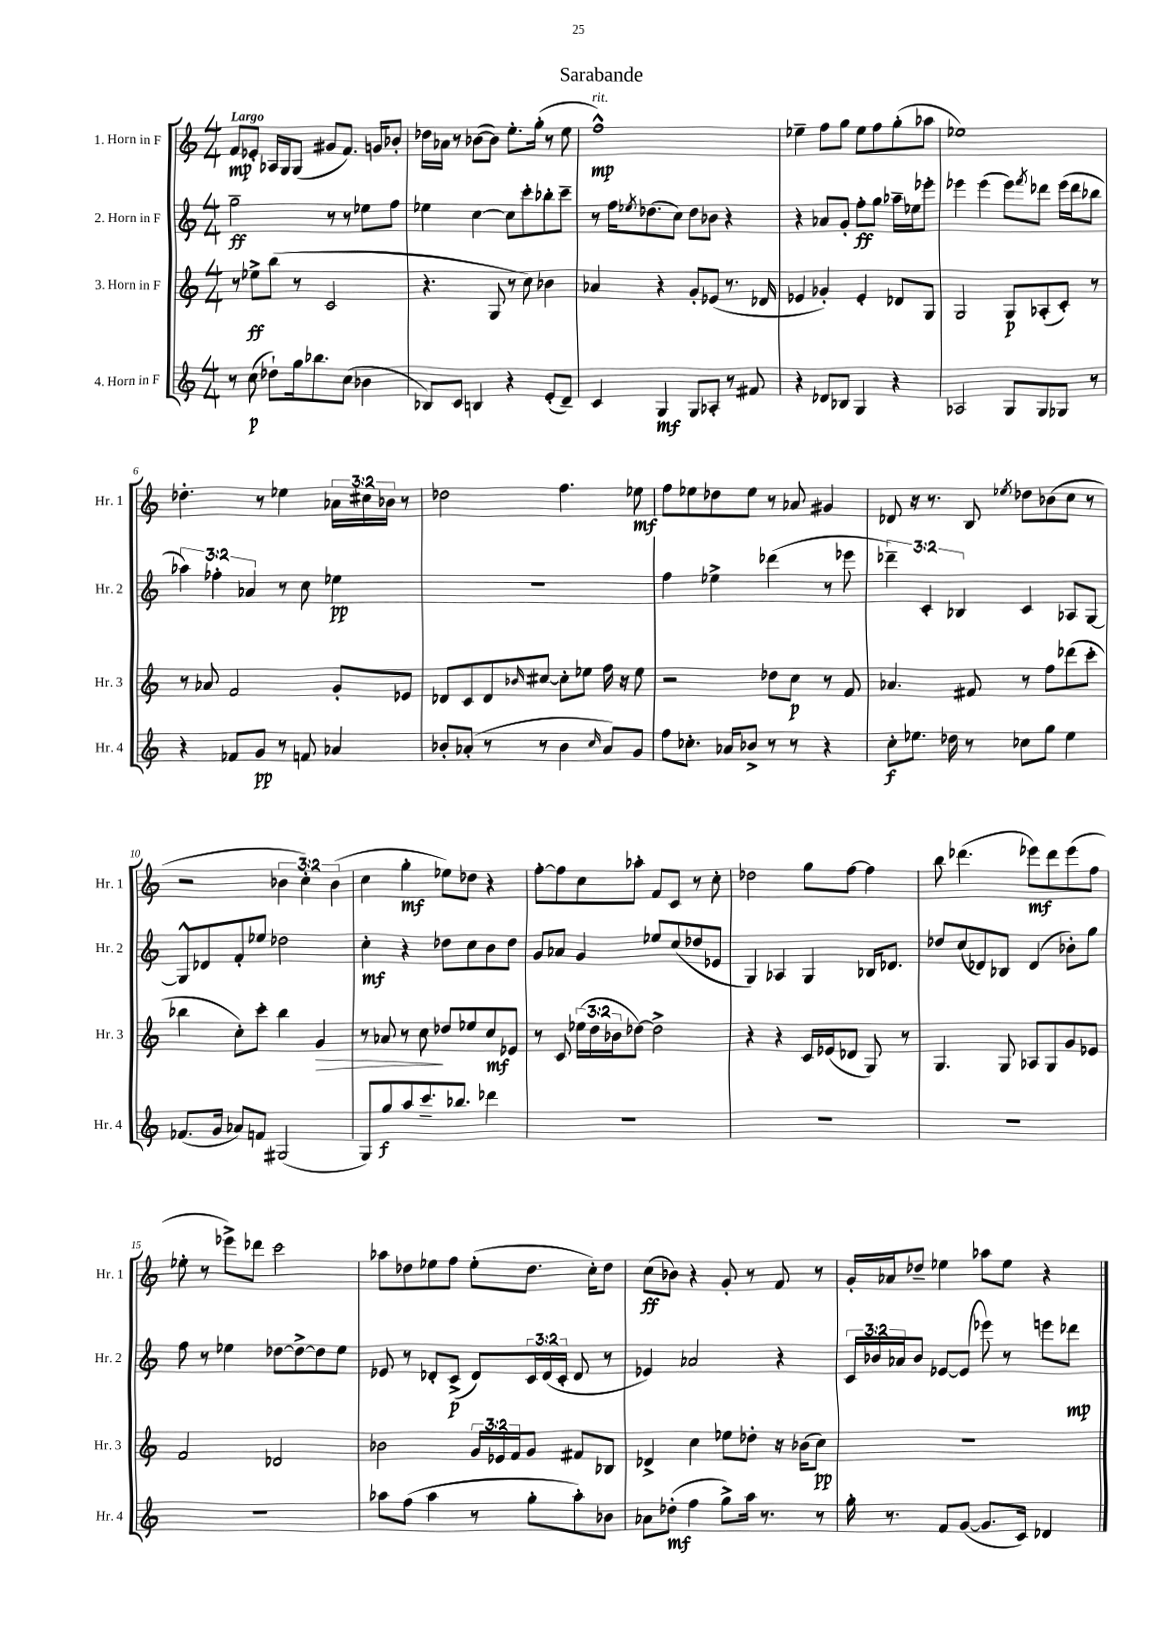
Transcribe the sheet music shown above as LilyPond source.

\header { title = "Sarabande" }
<<
\new StaffGroup <<
\new Staff = "s0" \with { instrumentName = "1. Horn in F" shortInstrumentName = "Hr. 1" } {
    \clef treble \key c \major \numericTimeSignature \time 4/4 \override Staff.TupletNumber.text = #tuplet-number::calc-fraction-text \tempo "Largo"
    f'8\mp ees'8-. aes16 g16 g8( gis'8 f'8.) g'16 bes'8-. |
    des''16 aes'16 r8 bes'8~( bes'8) e''8.-. g''16-.( r8 e''8 |
    f''1-^\mp^\markup { \italic "rit." }) |
    ees''4-- f''8 g''8 ees''8 f''8 g''8-.( aes''8 |
    ees''1) |
    des''4.-. r8 ees''4 \tuplet 3/2 { aes'16 cis''16 bes'16 } r8 |
    des''2 f''4. ees''8\mf |
    f''8 ees''8 des''8 ees''8 r8 aes'8 gis'4 |
    des'8 r16 r8. b8 \acciaccatura { ees''8 } des''8 bes'8( c''8 r8 |
    r2 \tuplet 3/2 { bes'4 c''4-.) bes'4( } |
    c''4 g''4-.\mf ees''8) des''8 r4 |
    f''8~-. f''8 c''8 aes''8-. f'8 c'8 r8 c''8-. |
    des''2 g''8 f''8~ f''4 |
    b''8 des'''4.( ees'''8\mf) des'''8 ees'''8( f''8 |
    ees''8-. r8 ees'''8->) des'''8 c'''2 |
    aes''8 des''8 ees''8 f''8 ees''8-.( des''8. c''16-.) des''8 |
    c''8\ff( bes'8) r4 g'8-. r8 f'8 r8 |
    g'16-. aes'16 des''8-- ees''4 aes''8 ees''8 r4 \bar "|." |
}
\new Staff = "s1" \with { instrumentName = "2. Horn in F" shortInstrumentName = "Hr. 2" } {
    \clef treble \key c \major \numericTimeSignature \time 4/4 \override Staff.TupletNumber.text = #tuplet-number::calc-fraction-text
    g''2--\ff r8 r8 ees''8 f''8 |
    ees''4 c''4~ c''8 c'''8-. bes''8-. c'''8-- |
    r8 f''16 \acciaccatura { ees''8 } des''8.( c''8) des''8 bes'8 r4 |
    r4 aes'8 g'8-. f''8-.\ff g''8 aes''16-- ees''16 ees'''8-. |
    ees'''4 ees'''4( ees'''8) \acciaccatura { f'''8 } des'''8 ees'''16( des'''16 bes''8 |
    \tuplet 3/2 { aes''4) fes''4-. aes'4 } r8 c''8 ees''4\pp |
    R1 |
    f''4 ees''4-> des'''4( r8 ees'''8 |
    \tuplet 3/2 { des'''4--) c'4-. bes4 } c'4 aes8 g8~ |
    g8-^ des'8 f'8-. ees''8 des''2 |
    c''4-.\mf r4 des''8 c''8 b'8 des''8 |
    g'8 aes'8 g'4 ees''8 c''8( des''8 ees'8 |
    g4) aes4 g4 bes16 des'8. |
    des''8 c''8( des'8) bes8 des'4( bes'8-.) g''8 |
    f''8 r8 ees''4 des''8~ des''8~-> des''8 ees''8 |
    ees'8 r8 des'8-. c'8->\p( des'8) \tuplet 3/2 { c'16 des'16( c'16-. } des'8 r8 |
    ees'4) aes'2 r4 |
    \tuplet 3/2 { c'16 bes'16 aes'16 } bes'8 ees'8~ ees'8( ees'''8) r8 e'''8 des'''8\mp \bar "|." |
}
\new Staff = "s2" \with { instrumentName = "3. Horn in F" shortInstrumentName = "Hr. 3" } {
    \clef treble \key c \major \numericTimeSignature \time 4/4 \override Staff.TupletNumber.text = #tuplet-number::calc-fraction-text
    r8 ees''8->\ff b''8( r8 c'2 |
    r4. g8 r8 c''8) bes'4 |
    aes'4 r4 g'8-. ees'8( r8. des'16 |
    ees'4 ges'4-.) ees'4-. des'8 g8 |
    g2 g8\p aes8-.( c'8-.) r8 |
    r8 aes'8 f'2 g'8-. ees'8 |
    des'8 c'8 des'8 \grace { bes'16 } cis''8~ cis''8-. ees''8 f''16 r16 ees''8 |
    r2 des''8 c''8\p r8 f'8 |
    aes'4. fis'8 r8 f''8 des'''8( c'''8-. |
    bes''4 c''8-.) c'''8-. bes''4 g'4\> |
    r8 aes'8 r8 c''8\! des''8 ees''8 c''8\mf ees'8 |
    r8 c'8 \tuplet 3/2 { ees''16( d''16 bes'16 } des''8~) des''2-> |
    r4 r4 c'16 ees'16( des'8 g8) r8 |
    g4. g8 aes8 g8 g'8 ees'8 |
    f'2 des'2 |
    bes'2 \tuplet 3/2 { g'16 ees'16 f'16 } g'8 fis'8 bes8 |
    des'4-> c''4 ees''8 des''8-. r16 bes'16( c''8\pp) |
    R1 \bar "|." |
}
\new Staff = "s3" \with { instrumentName = "4. Horn in F" shortInstrumentName = "Hr. 4" } {
    \clef treble \key c \major \numericTimeSignature \time 4/4
    r8 c''8\p( des''8-!) g''16 bes''8. c''8( bes'4 |
    bes8) c'8 b4 r4 e'8-.( d'8--) |
    c'4 g4\mf g8 aes8-. r8 fis'8 |
    r4 des'8 bes8 g4 r4 |
    aes2 g8 g8 ges8 r8 |
    r4 fes'8 g'8\pp r8 f'8 aes'4 |
    bes'8-. aes'8-.( r8 r8 bes'4 \grace { c''16 } aes'8) g'8 |
    f''8 ces''8.-. aes'16 bes'8-> r8 r8 r4 |
    c''8-.\f ees''8. des''16 r8 ces''8 g''8 ees''4 |
    fes'8.( g'16 aes'8) f'8 gis2( |
    g8) g''8\f a''8 c'''8.-- bes''8. des'''4 |
    R1 |
    R1 |
    R1 |
    R1 |
    aes''8 f''8( aes''4 r8 g''8-. aes''8-.) bes'8 |
    aes'8 des''8-.\mf( f''4 g''8->) a''16 r8. r8 |
    g''16-. r8. f'8 g'8~( g'8. c'16) des'4 \bar "|." |
}
>>
>>
